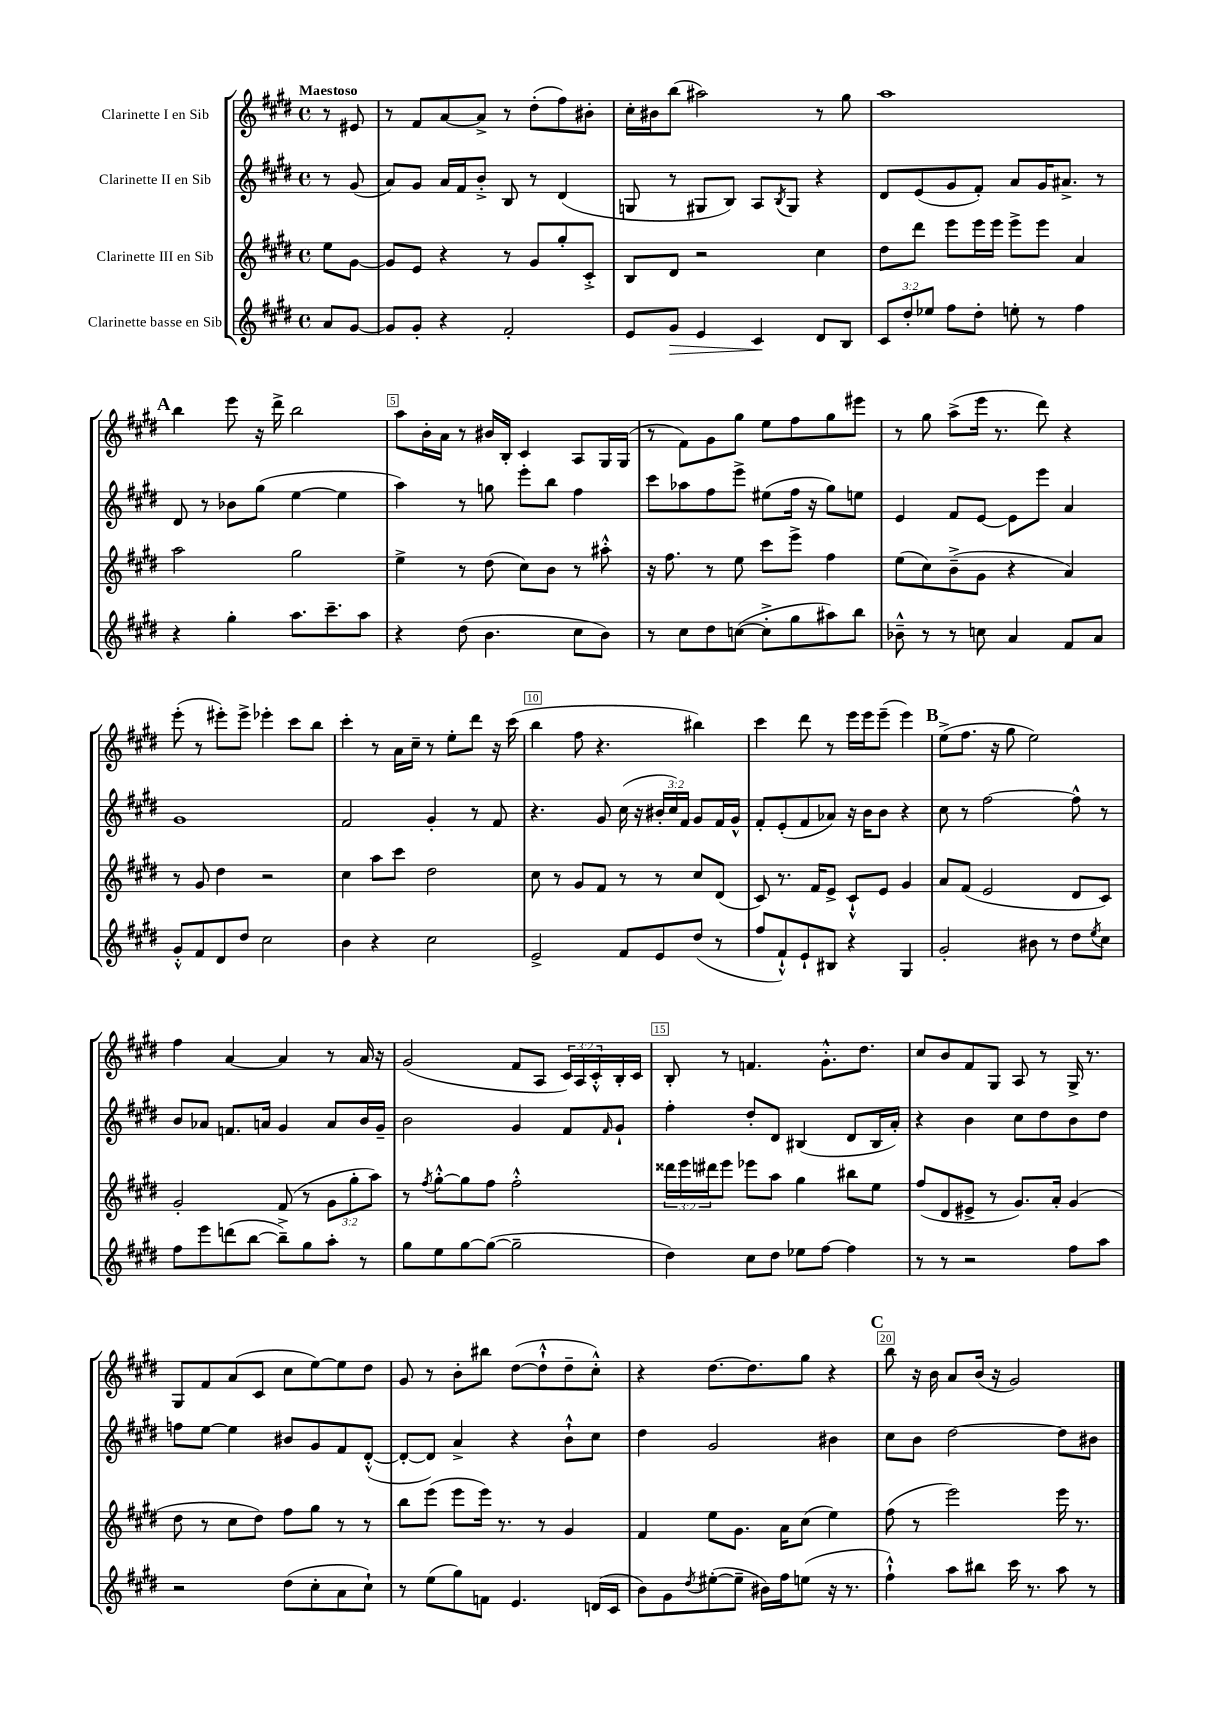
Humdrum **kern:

**kern	**kern	**kern	**kern
*staff4	*staff3	*staff2	*staff1
*clefG2	*clefG2	*clefG2	*clefG2
*k[f#c#g#d#]	*k[f#c#g#d#]	*k[f#c#g#d#]	*k[f#c#g#d#]
*M4/4	*M4/4	*M4/4	*M4/4
*met(c)	*met(c)	*met(c)	*met(c)
8a	8ee	8r	8r
[8g#	[8g#	(8g#	8e#
=	=	=	=
8g#]	8g#]	8a)	8r
8g#'	8e	8g#	8f#
4r	4r	16a	[8a
.	.	16f#	.
.	.	8b'^	8a^]
2f#'	8r	8B	8r
.	8g#	8r	(8dd#'
.	8gg#'	(4d#	8ff#)
.	8c#'^	.	8b#'
=	=	=	=
8e	8B	8G	16cc#'
.	.	.	16b#
8g#	8d#	8r	(8bb
4e	2r	8G#	2aa#)
.	.	8B)	.
4c#	.	8A	.
.	.	8qB	.
.	.	8G#	.
8d#	4cc#	4r	8r
8B	.	.	8gg#
=	=	=	=
12c#	8dd#	8d#	1aa
12dd#'	.	.	.
.	8ddd#	(8e	.
12ee-	.	.	.
8ff#	8eee	8g#	.
8dd#'	16eee	8f#')	.
.	16eee	.	.
8ee'	8eee^	8a	.
8r	8eee	16g#	.
.	.	8.a#^	.
4ff#	4a	.	.
.	.	8r	.
=	=	=	=
4r	2aa	8d#	4bb
.	.	8r	.
4gg#'	.	8b-	8eee
.	.	(8gg#	16r
.	.	.	16ddd#^
8.aa	2gg#	[4ee	2bb
8.ccc#~	.	.	.
.	.	4ee]	.
8aa	.	.	.
=	=	=	=
4r	4ee^	4aa)	8aa
.	.	.	16b'
.	.	.	16a
(8dd#	8r	8r	8r
4.b	(8dd#	8gg	16b#
.	.	.	16B'
.	8cc#)	8eee'	4c#
.	8b	8bb	.
8cc#	8r	4ff#	8A
8b)	8aa#'^^	.	16G#
.	.	.	(16G#
=	=	=	=
8r	16r	8ccc#	8r
.	8.ff#	.	.
8cc#	.	8aa-	8f#)
8dd#	8r	8ff#	8g#
([8cc	8ee	8eee^	8gg#
8cc'^]	8ccc#	(8ee#	8ee
8gg#	8eee^	16ff#	8ff#
.	.	16r	.
8aa#)	4ff#	8gg#)	8gg#
8bb	.	8ee	8eee#
=	=	=	=
8b-~^^	(8ee	4e	8r
8r	8cc#)	.	8gg#
8r	(8b~^	8f#	(8aa^
8cc	8g#	[8e	16eee
.	.	.	8.r
4a	4r	8e]	.
.	.	8eee	8ddd#)
8f#	4a)	4a	4r
8a	.	.	.
=	=	=	=
8g#'^^	8r	1g#	(8eee'
8f#	8g#	.	8r
8d#	4dd#	.	8eee#')
8dd#	.	.	8eee#^
2cc#	2r	.	4eee-'
.	.	.	8ccc#
.	.	.	8bb
=	=	=	=
4b	4cc#	2f#	4ccc#'
4r	8aa	.	8r
.	8ccc#	.	16a
.	.	.	16cc#~
2cc#	2dd#	4g#'	8r
.	.	.	8ee'
.	.	8r	8ddd#
.	.	8f#	16r
.	.	.	(16ccc#
=	=	=	=
2e^	8cc#	4.r	4bb
.	8r	.	.
.	8g#	.	8ff#
.	8f#	8g#	4.r
8f#	8r	(16cc#	.
.	.	16r	.
8e	8r	24b#'	.
.	.	24cc#)	.
.	.	24f#	.
(8dd#	8cc#	8g#	4bb#)
8r	(8d#	16f#	.
.	.	16g#^^	.
=	=	=	=
8ff#	8c#)	8f#'	4ccc#
8f#`^^)	8.r	(8e'	.
8e`	.	8f#	8ddd#
.	16f#	.	.
8B#	8e^	8a-)	8r
4r	8c#`^^	16r	16eee
.	.	16b	16eee
.	8e	8b	(8eee~
4G#	4g#	4r	4eee)
=	=	=	=
2g#'	8a	8cc#	(8ee^
.	(8f#	8r	8.ff#
.	2e	[2ff#	.
.	.	.	16r
.	.	.	8gg#
8b#	.	.	2ee)
8r	.	.	.
8dd#	8d#	8ff#^^]	.
8qee	.	.	.
8cc#	8c#)	8r	.
=	=	=	=
8ff#	2g#'	8b	4ff#
8eee	.	8a-	.
(8ddd	.	8.f	[4a
[8bb	.	.	.
.	.	16a	.
8bb~^])	(8f#	4g#	4a]
8gg#	8r	.	.
8aa'	12g#	8a	8r
.	12gg#'	.	.
8r	.	16b	16a
.	12aa)	.	.
.	.	16g#~	16r
=	=	=	=
8gg#	8r	2b	(2g#
.	8qff#	.	.
8ee	[8gg#'^^	.	.
[8gg#	8gg#]	.	.
(8gg#_	8ff#	.	.
2gg#~]	2ff#'^^	4g#	8f#
.	.	.	8A
.	.	8f#	24c#)
.	.	.	24A
.	.	.	24c#'^^
.	.	16qqf#	.
.	.	8g#`	16B'
.	.	.	16c#
=	=	=	=
4dd#)	24ddd##	4ff#'	8B'
.	24eee	.	.
.	24ddd#	.	.
.	8eee	.	8r
8cc#	8eee-	8dd#'	4.f
8dd#	8aa	8d#	.
8ee-	4gg#	(4B#	.
[8ff#	.	.	8.g#'^^
4ff#]	8bb#	8d#	.
.	.	.	8.dd#
.	8ee	16B#	.
.	.	16a')	.
=	=	=	=
8r	(8ff#	4r	8cc#
8r	8d#	.	8b
2r	8e#^	4b	8f#
.	8r	.	8G#
.	8.g#)	8cc#	8A
.	.	8dd#	8r
.	16a'	.	.
8ff#	(4g#	8b	16G#^
.	.	.	8.r
8aa	.	8dd#	.
=	=	=	=
2r	8dd#	8ff	8G#
.	8r	[8ee	8f#
.	8cc#	4ee]	(8a
.	8dd#)	.	8c#
(8dd#	8ff#	8b#	8cc#
8cc#'	8gg#	8g#	[8ee)
8a	8r	8f#	8ee]
8cc#`)	8r	([8d#'^^	8dd#
=	=	=	=
8r	8bb	8d#'_	8g#
(8ee	(8eee	8d#])	8r
8gg#)	8eee	4a^	8b'
8f	16eee)	.	8bb#
.	8.r	.	.
4.e	.	4r	([8dd#
.	8r	.	8dd#`^^]
.	4g#	8b`^^	8dd#~
(16d	.	8cc#	8cc#'^^)
16c#	.	.	.
=	=	=	=
8b)	4f#	4dd#	4r
8g#	.	.	.
8qdd#	.	.	.
([8ee#'	8ee	2g#	[8.dd#
8ee#~]	8.g#	.	.
.	.	.	8.dd#]
16b#)	.	.	.
16ff#	16a	.	.
(8ee	(8cc#	.	8gg#
16r	4ee)	4b#	4r
8.r	.	.	.
=	=	=	=
4ff#`^^)	(8ff#	8cc#	8bb
.	8r	8b	16r
.	.	.	16b
8aa	2eee)	[2dd#	8a
8bb#	.	.	(16b
.	.	.	16r
16ccc#	.	.	2g#)
8.r	.	.	.
8aa	16eee	8dd#]	.
.	8.r	.	.
8r	.	8b#	.
==	==	==	==
*-	*-	*-	*-
